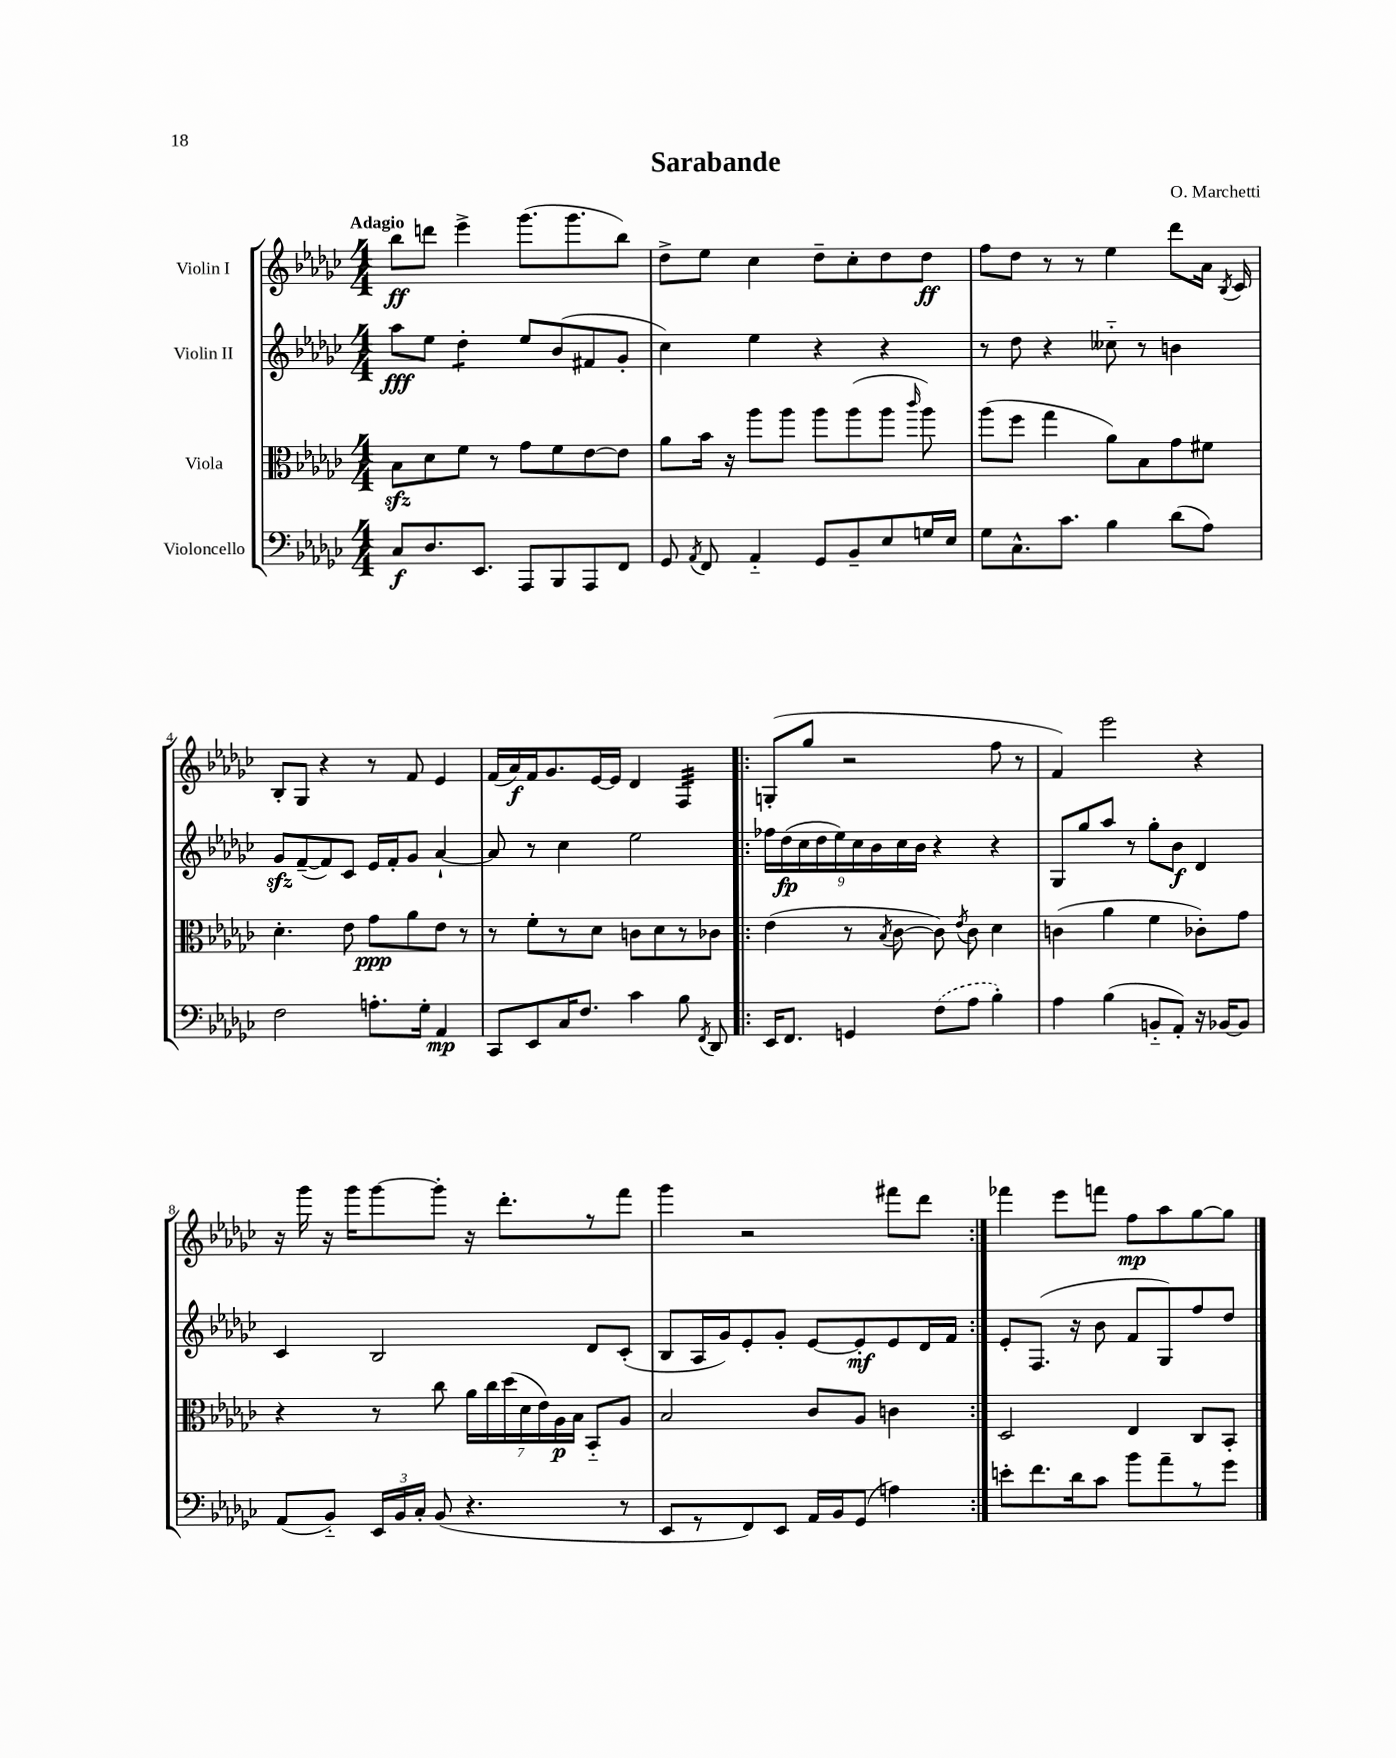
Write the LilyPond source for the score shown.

\header { title = "Sarabande" composer = "O. Marchetti" }
<<
\new StaffGroup <<
\new Staff = "s0" \with { instrumentName = "Violin I" } {
    \clef treble \key ges \major \numericTimeSignature \time 4/4 \tempo "Adagio"
    \autoBeamOff bes''8[\ff d'''8] ees'''4-> ges'''8.[( ges'''8. bes''8]) |
    des''8[-> ees''8] ces''4 des''8[-- ces''8-. des''8 des''8]\ff |
    f''8[ des''8] r8 r8 ees''4 des'''8[ aes'16] \acciaccatura { bes8 } ces'16 |
    bes8[-. ges8] r4 r8 f'8 ees'4 |
    f'16[( aes'16\f) f'16 ges'8. ees'16~ ees'16] des'4 f4:32 |
    \repeat volta 2 { g8[-.( ges''8] r2 f''8 r8 |
    f'4) ees'''2 r4 |
    r16 ges'''16 r16 ges'''16[ ges'''8~ ges'''8]-. r16 des'''8.[-. r8 f'''8] |
    ges'''4 r2 fis'''8[ des'''8] | }
    fes'''4 ees'''8[ f'''8] f''8[\mp aes''8 ges''8~ ges''8] \bar "|." |
}
\new Staff = "s1" \with { instrumentName = "Violin II" } {
    \clef treble \key ges \major \numericTimeSignature \time 4/4
    \autoBeamOff aes''8[\fff ees''8] des''4:8-. ees''8[ bes'8( fis'8 ges'8]-. |
    ces''4) ees''4 r4 r4 |
    r8 des''8 r4 ceses''8-_ r8 b'4 |
    ges'8[\sfz f'8~--( f'8) ces'8] ees'16[ f'16-. ges'8] aes'4~-! |
    aes'8 r8 ces''4 ees''2 |
    \repeat volta 2 { \tuplet 9/8 { fes''16[ des''16\fp( ces''16 des''16 ees''16) ces''16 bes'16 ces''16 bes'16] } r4 r4 |
    ges8[ ges''8 aes''8] r8 ges''8[-. bes'8]\f des'4 |
    ces'4 bes2 des'8[ ces'8]-.( |
    bes8[ aes16 ges'16) ees'8-. ges'8]-. ees'8[~ ees'8-.\mf ees'8 des'16 f'16] | }
    ees'8[-. f8.]( r16 bes'8 f'8[ ges8) f''8 des''8] \bar "|." |
}
\new Staff = "s2" \with { instrumentName = "Viola" } {
    \clef alto \key ges \major \numericTimeSignature \time 4/4
    \autoBeamOff bes8[\sfz des'8 f'8] r8 ges'8[ f'8 ees'8~ ees'8] |
    aes'8[ bes'16] r16 aes''8[ aes''8] aes''8[ aes''8( aes''8] \grace { ces'''16 } aes''8) |
    aes''8[( f''8] ges''4 aes'8[) bes8 ges'8 fis'8] |
    des'4.-. ees'8 ges'8[\ppp aes'8 ees'8] r8 |
    r8 f'8[-. r8 des'8] c'8[ des'8 r8 ces'8] |
    \repeat volta 2 { ees'4( r8 \acciaccatura { bes8 } ces'8~ ces'8) \acciaccatura { ees'8 } ces'8 des'4 |
    c'4( aes'4 f'4 ces'8[-.) ges'8] |
    r4 r8 ces''8 \tuplet 7/4 { aes'16[ ces''16 des''16( des'16 ees'16) aes16\p bes16] } bes,8[-_ aes8] |
    bes2 ces'8[ aes8] c'4 | }
    des2 ees4 ces8[ bes,8]-. \bar "|." |
}
\new Staff = "s3" \with { instrumentName = "Violoncello" } {
    \clef bass \key ges \major \numericTimeSignature \time 4/4
    \autoBeamOff ces8[\f des8. ees,8.] aes,,8[ bes,,8 aes,,8 f,8] |
    ges,8 \acciaccatura { aes,8 } f,8 aes,4-_ ges,8[ bes,8-- ees8 g16 ees16] |
    ges8[ ces8.-^ ces'8.] bes4 des'8[( aes8]) |
    f2 a8.[-. ges16]-. aes,4\mp |
    ces,8[ ees,8 ces16 f8.] ces'4 bes8 \acciaccatura { f,8 } des,8 |
    \repeat volta 2 { ees,16[ f,8.] g,4 \once \slurDashed f8[( aes8] bes4-.) |
    aes4 bes4( b,8[-_ aes,8]-.) r16 bes,16[~ bes,8] |
    aes,8[( bes,8]-_) \tuplet 3/2 { ees,16[ bes,16 ces16]-. } bes,8( r4. r8 |
    ees,8[ r8 f,8) ees,8] aes,16[ bes,16 ges,8]( a4) | }
    e'8[-. f'8. des'16 ces'8] bes'8[ aes'8-- r8 ges'8] \bar "|." |
}
>>
>>
